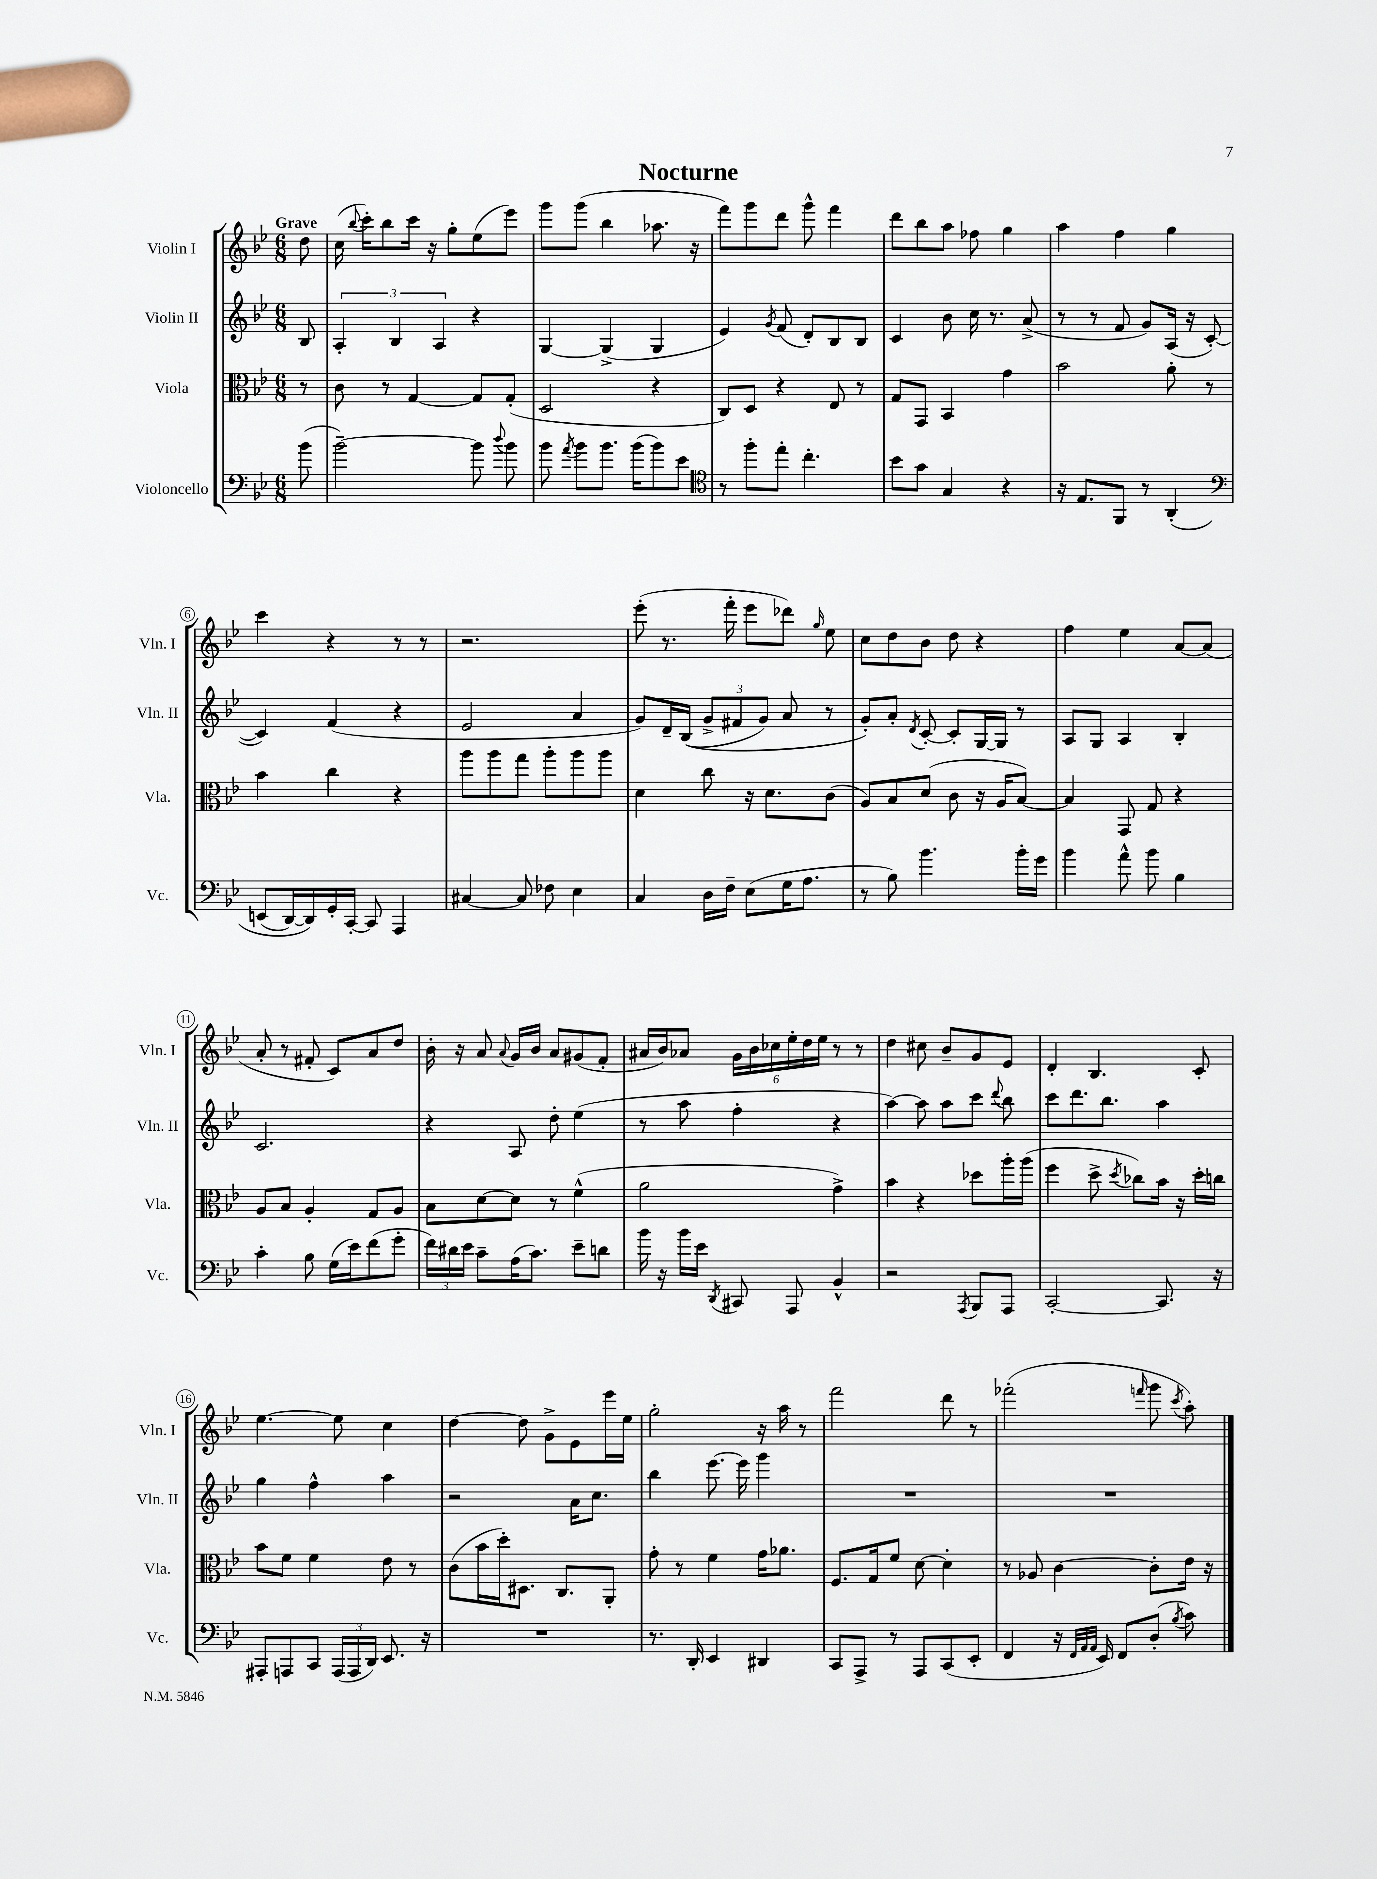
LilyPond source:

\header { title = "Nocturne" }
<<
\new StaffGroup <<
\new Staff = "s0" \with { instrumentName = "Violin I" shortInstrumentName = "Vln. I" } {
    \clef treble \key bes \major \numericTimeSignature \time 6/8 \partial 8 \tempo "Grave"
    \autoBeamOff d''8 |
    c''16( \appoggiatura { bes''8 } c'''16[-.) bes''8 c'''16] r16 g''8[-. ees''8( ees'''8]) |
    g'''8[ g'''8]( bes''4 aes''8. r16 |
    f'''8[) g'''8 d'''8] g'''8-^ f'''4 |
    d'''8[ bes''8 a''8] fes''8 g''4 |
    a''4 f''4 g''4 |
    c'''4 r4 r8 r8 |
    r2. |
    ees'''8-.( r8. f'''16-. ees'''8[ des'''8]) \grace { g''16 } ees''8 |
    c''8[ d''8 bes'8] d''8 r4 |
    f''4 ees''4 a'8[~ a'8]( |
    a'8-. r8 fis'8-. c'8[) a'8 d''8] |
    bes'16-. r16 a'8 \appoggiatura { a'8 } g'16[ bes'16] a'8[ gis'8( f'8]-. |
    ais'16[ bes'16) aes'8] \tuplet 6/4 { g'16[ bes'16 ces''16 ees''16-. d''16 ees''16] } r8 r8 |
    d''4 cis''8 bes'8[-- g'8 ees'8] |
    d'4-. bes4. c'8-. |
    ees''4.~ ees''8 c''4 |
    d''4~ d''8 g'8[-> ees'8 ees'''16 ees''16] |
    g''2-. r16 a''16 r8 |
    f'''2 d'''8 r8 |
    fes'''2-.( \grace { f'''16 } g'''8 \acciaccatura { c'''8 } a''8-.) \bar "|." |
}
\new Staff = "s1" \with { instrumentName = "Violin II" shortInstrumentName = "Vln. II" } {
    \clef treble \key bes \major \numericTimeSignature \time 6/8 \partial 8
    \autoBeamOff bes8 |
    \tuplet 3/2 { a4-. bes4 a4 } r4 |
    g4~ g4->( g4 |
    ees'4) \acciaccatura { g'8 } f'8( d'8[-.) bes8 bes8] |
    c'4 bes'8 c''16 r8. a'8->( |
    r8 r8 f'8 g'8[) a16]( r16 c'8~-. |
    c'4) f'4( r4 |
    ees'2 a'4 |
    g'8[) d'16-- bes16](\( \tuplet 3/2 { g'8[-> fis'8 g'8]) } a'8 r8 |
    g'8[-.\) a'8]-. \acciaccatura { d'8 } c'8~-. c'8[-. g16~ g16] r8 |
    a8[ g8] a4 bes4-. |
    c'2. |
    r4 a8 d''8-. ees''4( |
    r8 a''8 f''4-. r4 |
    a''4~) a''8 a''8[ c'''8] \appoggiatura { d'''8 } bes''8 |
    c'''8[ d'''8. bes''8.] a''4 |
    g''4 f''4-^ a''4 |
    r2 a'16[ c''8.] |
    bes''4 ees'''8.~ ees'''16 g'''4 |
    R2. |
    R2. \bar "|." |
}
\new Staff = "s2" \with { instrumentName = "Viola" shortInstrumentName = "Vla." } {
    \clef alto \key bes \major \numericTimeSignature \time 6/8 \partial 8
    \autoBeamOff r8 |
    c'8 r8 g4~ g8[ g8]-.( |
    d2 r4 |
    c8[) d8] r4 ees8 r8 |
    g8[ g,8] bes,4 g'4 |
    bes'2 a'8-. r8 |
    bes'4 c''4 r4 |
    a''8[ a''8 g''8] a''8[-. a''8 a''8] |
    d'4 c''8 r16 d'8.[ c'8]( |
    a8[) bes8 d'8]( c'8 r16 a16[ bes8]~) |
    bes4 g,8 g8 r4 |
    a8[ bes8] a4-. g8[ a8] |
    bes8[ d'8~ d'8] r8 f'4-^( |
    a'2 g'4->) |
    bes'4 r4 des''8[ a''16-. a''16]( |
    f''4 d''8-> \acciaccatura { d''8 } ces''8[) bes'16] r16 d''16[-. c''16] |
    bes'8[ f'8] f'4 ees'8 r8 |
    c'8[( bes'16 d''16-.) dis8.] c8.[ a,8]-. |
    g'8-. r8 f'4 g'16[ aes'8.] |
    f8.[ g16 f'8] d'8~ d'4-. |
    r8 aes8 c'4~ c'8[-. ees'16] r16 \bar "|." |
}
\new Staff = "s3" \with { instrumentName = "Violoncello" shortInstrumentName = "Vc." } {
    \clef bass \key bes \major \numericTimeSignature \time 6/8 \partial 8
    \autoBeamOff bes'8( |
    bes'2~--) bes'8 \appoggiatura { d''8 } bes'8 |
    bes'8 \acciaccatura { a'8 } bes'8[ bes'8.] bes'16[( bes'8) ees'8] |
    \clef tenor r8 f''8[-. ees''8]-. c''4.-. |
    bes'8[ g'8] g4 r4 |
    r16 ees8.[ f,8] r8 a,4-.\( |
    \clef bass e,8[( d,16~) d,16\) g,16-. c,16]~-. c,8 a,,4 |
    cis4~ cis8 fes8 ees4 |
    c4 d16[ f16]-- ees8[( g16 a8.] |
    r8 bes8) bes'4. bes'16[-. g'16] |
    bes'4 a'8-^ bes'8 bes4 |
    c'4-. bes8 g16[( ees'16) f'8( g'8]-. |
    \tuplet 3/2 { f'16[) dis'16 ees'16] } c'8[-- a16( c'8.]) ees'8[-- d'8] |
    bes'16 r16 bes'16[ ees'16] \acciaccatura { d,8 } cis,8 a,,8 bes,4-^ |
    r2 \acciaccatura { a,,8 } bes,,8[ a,,8] |
    c,2~-. c,8. r16 |
    ais,,8[-. a,,8 c,8] \tuplet 3/2 { a,,16[( a,,16 d,16]) } ees,8. r16 |
    R2. |
    r8. d,16-. ees,4 dis,4 |
    c,8[ a,,8]-> r8 a,,8[ c,8( ees,8]-. |
    f,4 r16 \grace { f,32[ a,32 a,32] } ees,16) f,8[ d8]-.( \acciaccatura { bes8 } c'8) \bar "|." |
}
>>
>>
\layout { \context { \Score \override BarNumber.stencil = #(make-stencil-circler 0.1 0.3 ly:text-interface::print) } }
